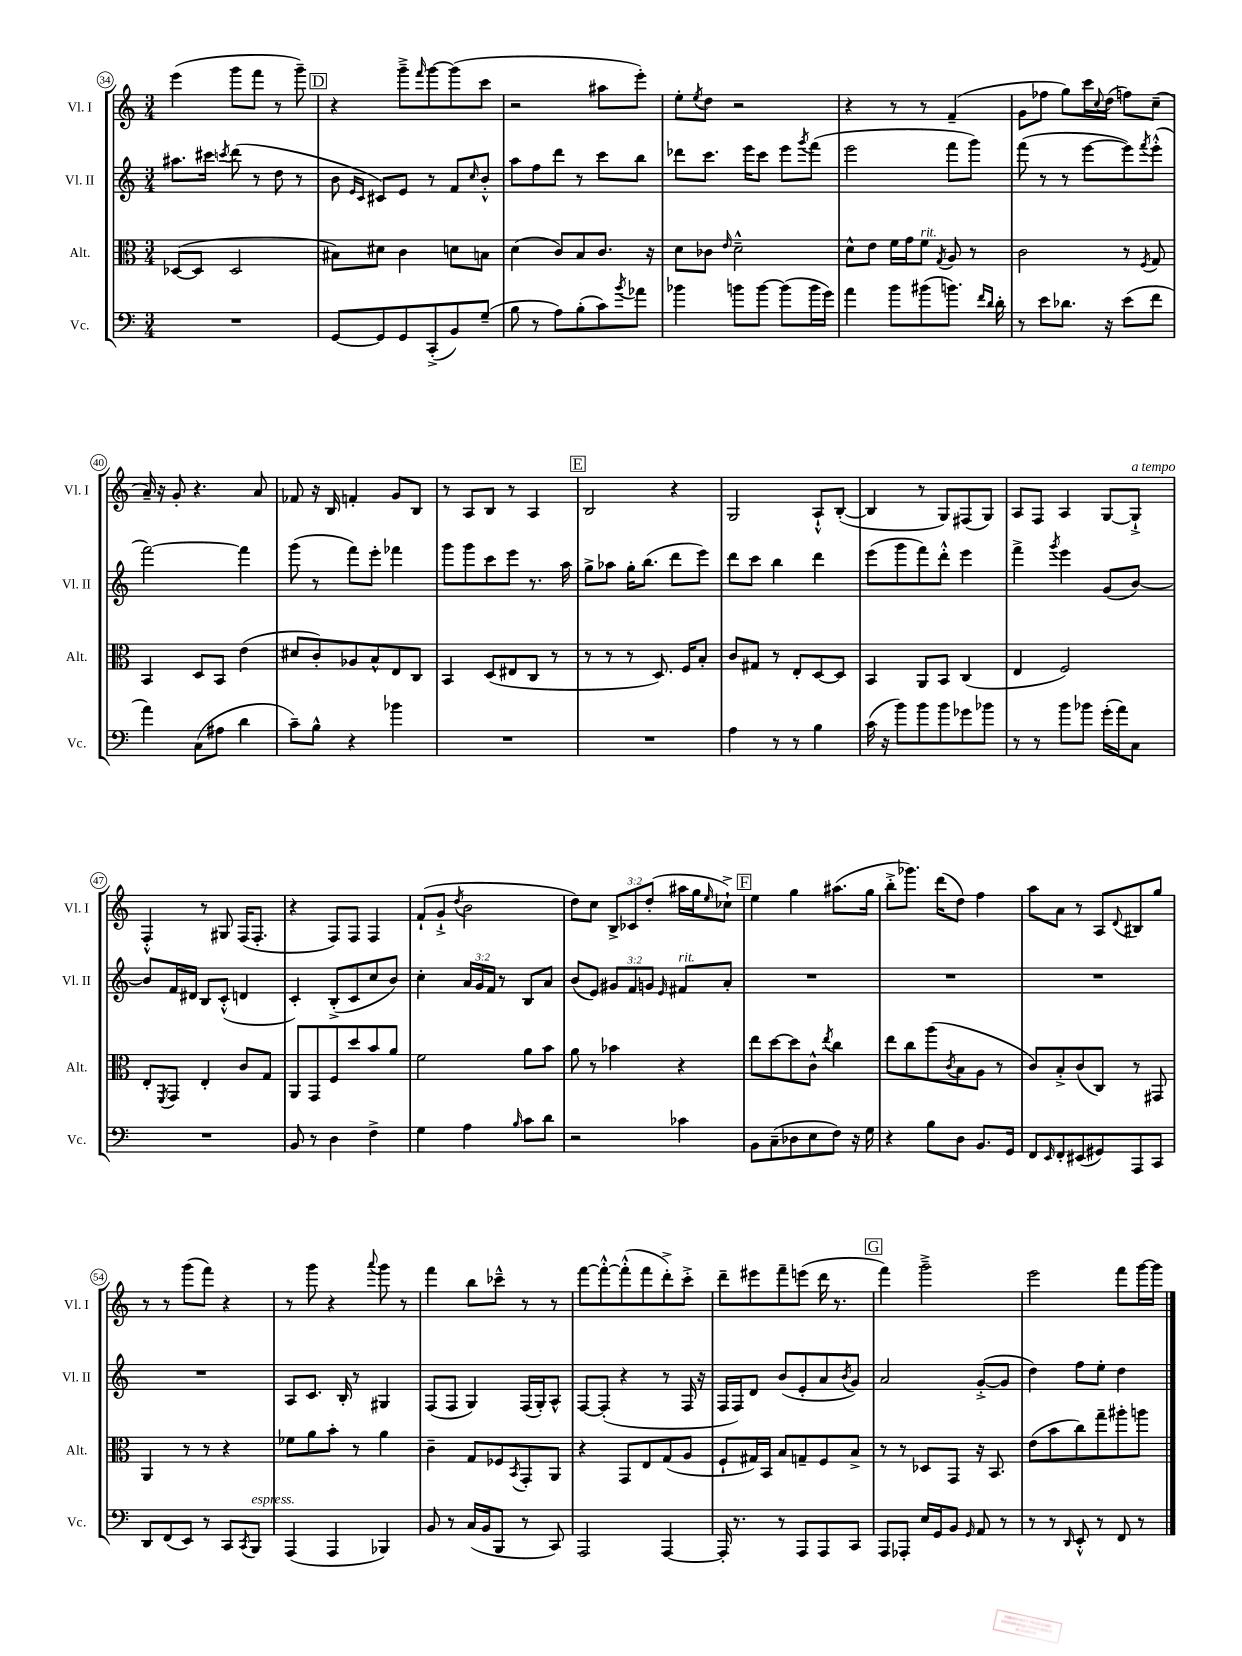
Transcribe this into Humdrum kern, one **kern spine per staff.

**kern	**kern	**kern	**kern
*part4	*part3	*part2	*part1
*staff4	*staff3	*staff2	*staff1
*I"Vc.	*I"Alt.	*I"Vl. II	*I"Vl. I
*I'Vc.	*I'Alt.	*I'Vl. II	*I'Vl. I
*clefF4	*clefC3	*clefG2	*clefG2
*k[]	*k[]	*k[]	*k[]
*M3/4	*M3/4	*M3/4	*M3/4
=34	=34	=34	=34
2.r	([8D-X/L	8.aa#X\L	(4eee\
.	8D-/J]	.	.
.	.	16ccc#X\Jk	.
.	.	8qcccn/	.
.	2D-/	(8ddd\	8ggg\L
.	.	8r	8fff\J
.	.	8dd\	8r
.	.	8r	8ggg~\)
!!LO:REH:place=s1:t=D
=35	=35	=35	=35
[8GG/L	8B#X\L)	8b\	4r
.	.	16qqe/LL	.
.	.	16qqc/JJ	.
8GG/]	8d#X\J	8c#X/L)	.
8GG/	4c\	8e/J	8ggg~^\L
.	.	.	16qqfff/
(8CC'^/	.	8r	[8ggg\
8BB/)	8dn\L	8f/L	(8ggg\]
.	.	16qqcc/	.
(8G~/J	8Bn\J	8b'^^/J	8ccc\J
=36	=36	=36	=36
8B\	(4d\	8aa\L	2r
8r	.	8ff\	.
8A\L)	8c/L)	8ddd\J	.
(8B'\	8B/	8r	.
8c\)	8.c/J	8ccc\L	8aa#X\L
8qb/	.	.	.
8a-X\J	.	8bb\J	8eee'\J)
.	16r	.	.
=37	=37	=37	=37
4b-X\	8d\L	8ddd-X\L	8ee'\L
.	.	.	8qee/
.	8c-X\J	8.ccc\J	8dd\J
.	16qqe/	.	.
8bn\L	2d~^^\	.	2r
.	.	16eee\KL	.
[8b\J	.	8ccc\J	.
(8b\L]	.	8eee\L	.
.	.	8qggg/	.
16b\L	.	(8fff\J	.
16g\JJ)	.	.	.
=38	=38	=38	=38
4a\	8d^^\L	2eee\	4r
.	8e\J	.	.
8b\L	16f\LL	.	8r
.	16g\J	.	.
!	!LO:TX:a:i:t=rit.	!	!
(8b#X\	8f\J	.	8r
.	8qG/	.	.
8.bn\J)	8A/	8fff\L	(4f~/
.	8r	8ggg\J)	.
16qqf/LL	.	.	.
16qqd/JJ	.	.	.
16d'\	.	.	.
=39	=39	=39	=39
8r	2c\	(8fff\	8g\L
8e\L	.	8r	8ff-X\J
8.d-X\J	.	8r	8gg\L)
.	.	[8eee\L	16ccc\L
.	.	.	8qqcc/
16r	.	.	(16dd\JJ
(8e\L	8r	8eee\])	8ffn\L)
.	8qF/	8qfff/	.
8f\J	8G/	(8eee'^^\J	(8cc~\J
!!LO:LB:g=z
=40	=40	=40	=40
4a\)	4BB/	[2fff\)	16a~/)
.	.	.	16r
.	.	.	8g'/
(8C\L	8D/L	.	4.r
8A#X\J	8BB/J	.	.
4d\	(4e\	4fff\]	.
.	.	.	8a/
=41	=41	=41	=41
8c~\L)	8d#X/L	(8ggg\	8f-X/
8B^^\J	8c'/)	8r	16r
.	.	.	16B/
4r	8A-X/	8fff\L)	4fn'/
.	8B^^/	8eee'\J	.
4b-X\	8E/	4fff-X\	8g/L
.	8C/J	.	8B/J
=42	=42	=42	=42
2.r	4BB/	8ggg\L	8r
.	.	8ggg\	8A/L
.	(8D/L	8ccc\	8B/J
.	8E#X/	8eee\J	8r
.	8C/J	8.r	4A/
.	8r	.	.
.	.	16aa\	.
!!LO:REH:place=s1:t=E
=43	=43	=43	=43
2.r	8r	8gg^\L	2B/
.	8r	8aa-X\J	.
.	8r	16gg'\KL	.
.	.	(8.bb\J	.
.	8.D/)	.	.
.	.	8ddd\L	4r
.	16F/KL	.	.
.	8B'/J	8eee\J)	.
=44	=44	=44	=44
4A\	8c/L	8ddd\L	2G/
.	8G#X/J	8ccc\J	.
8r	8r	4bb\	.
8r	8E'/L	.	.
4B\	[8D/	4ddd\	8A`^^/L
.	8D/J]	.	([8B'/J
=45	=45	=45	=45
(16c\	4BB/	(8eee\L	4B/]
16r	.	.	.
8b\L)	.	8ggg\	.
8b\	8AA/L	8fff\)	8r
8b\	8BB/J	8ddd'^^\J	8G/L)
8g-X\	(4C/	4eee\	(8F#X/
8b-X\J	.	.	8G/J)
=46	=46	=46	=46
8r	4E/	4fff^\	8A/L
8r	.	.	8F/J
.	.	8qggg/	.
8b\L	2F/)	4eee\	4A/
8b-X\J	.	.	.
(16g'\LL	.	(8g/L	[8G/L
16a\J)	.	.	.
!	!	!	!LO:TX:a:i:t=a tempo
8C\J	.	[8b/J)	8G`^/J]
!!LO:LB:g=z
=47	=47	=47	=47
2.r	8E'/L	8b/L]	4F'^^/
.	8qFF/	.	.
.	8GG/J	16f/L	.
.	.	16d#X/JJ	.
.	4E'/	8B/L	8r
.	.	(8c'^^/J	8G#X/
.	8c/L	4dn/	(16F/KL
.	.	.	8.F'/J
.	8G/J	.	.
=48	=48	=48	=48
8BB/	8AA/L	4c'/)	4r
8r	8GG/	.	.
4D\	8F/	(8B'^/L	8F/L)
.	8dd/	8c/	8F/J
4F^\	8b/	8cc/	4F/
.	8a/J	8b/J)	.
=49	=49	=49	=49
4G\	2f\	4cc'\	(8f`/L
.	.	.	8g`^/J
.	.	.	8qdd/
4A\	.	24a/LL	2b\
.	.	24g/	.
.	.	24f/JJ	.
.	.	8r	.
16qqB/	.	.	.
8c\L	8a\L	8B/L	.
8d\J	8b\J	8a/J	.
=50	=50	=50	=50
2r	8a\	(8b/L	8dd\L)
.	8r	8e/J)	8cc\J
.	4b-X\	12g#X/L	12B^/L
.	.	12f/	12c-X/
.	.	12gn/J	(12dd'/J
.	.	16qqe/	.
!	!	!LO:TX:a:i:t=rit.	!
4c-X\	4r	8f#X/L	16aa#X\LL
.	.	.	16gg\J
.	.	.	16qqee/
.	.	8a'/J	8cc-X`^\J)
!!LO:REH:place=s1:t=F
=51	=51	=51	=51
8BB\L	8ee\L	2.r	4ee\
(8C~\	[8dd\	.	.
8D-X\	8dd\]	.	4gg\
8E\	8c^^\J	.	.
.	8qee/	.	.
8F\J)	4cc\	.	(8.aa#X\L
16r	.	.	.
16G\	.	.	16gg\Jk
=52	=52	=52	=52
4r	8ee\L	2.r	8bb'^\L
.	8cc\	.	8.ggg-X\J)
8B\L	(8aa\	.	.
.	.	.	(16ddd\KL
.	8qc/	.	.
8D\J	8B\	.	8dd\J)
8.BB/L	8A\J	.	4ff\
.	8r	.	.
16GG/Jk	.	.	.
=53	=53	=53	=53
8FF/L	8c/L)	2.r	8aa\L
16qqEE/	.	.	.
8FF'/	8B'^/	.	8a\J
(8EE#X/	(8c/	.	8r
8GG#X/)	8C/J)	.	8A/L
.	.	.	8qqd/
8AAA/	8r	.	8B#X/
8CC/J	8GG#X/	.	8gg/J
!!LO:LB:g=z
=54	=54	=54	=54
8DD/L	4AA/	2.r	8r
(8FF/	.	.	8r
8EE/J)	8r	.	(8ggg\L
8r	8r	.	8fff\J)
8CC/L	4r	.	4r
8qCC/	.	.	.
!LO:TX:a:i:t=espress.	!	!	!
8BBB/J	.	.	.
=55	=55	=55	=55
(4AAA/	8f-X\L	8A/L	8r
.	8a\	8.c/J	8ggg\
4AAA/	8b'\J	.	4r
.	.	16B'/	.
.	8r	8r	.
.	.	.	8qqaaa/
4BBB-X/)	4a\	4G#X/	8ggg\
.	.	.	8r
=56	=56	=56	=56
8BB/	4c~\	(8F/L	4fff\
8r	.	8F/J	.
(16C/LL	8G/L	4G/)	8bb\L
16BB/J	.	.	.
8BBB/J	8F-X/	.	8ccc-X~^^\J
.	8qBB/	.	.
8r	8GG'/	(16F/LL	8r
.	.	16G'/J)	.
8CC/)	8AA/J	8A^^/J	8r
=57	=57	=57	=57
2AAA/	4r	[8F/L	[8fff\L
.	.	(8F'/J]	8fff'^^\_
.	8GG/L	4r	(8fff'^^\]
.	8E/	.	8fff\
[4AAA/	(8G/	8r	8ddd'^\)
.	8A/J	16F/	8ccc'^\J
.	.	16r	.
=58	=58	=58	=58
16AAA'/]	8F`/L	16F/LL	8ddd~\L
8.r	.	16F/J)	.
.	16G#X/L)	8d/J	8eee#X\
.	16BB/JJ	.	.
8r	8B/L	(8b/L	8fff~\
8AAA/L	8Gn~/	8e'/	(8eeen\J
8AAA/	8F/	8a/	16ddd\
.	.	.	8.r
.	.	8qb/	.
8CC/J	8B^/J	8g/J)	.
!!LO:REH:place=s1:t=G
=59	=59	=59	=59
8AAA/L	8r	2a/	4fff\)
8AAA-X'/J	8r	.	.
16E/LL	8D-X/L	.	2ggg~^\
16GG/J	.	.	.
8BB/J	8GG/J	.	.
16qqGG/	.	.	.
8AA/	16r	([8g'^/L	.
.	8.BB/	.	.
8r	.	8g/J]	.
=60	=60	=60	=60
8r	(8e\L	4dd\)	2eee\
8r	8b\	.	.
16qqDD/	.	.	.
8EE'^^/	8cc\)	8ff\L	.
8r	8gg~\	8ee'\J	.
8FF/	8aa#X'\	4dd\	8fff\L
8r	8aan\J	.	[16ggg\L
.	.	.	16ggg\JJ]
==	==	==	==
*-	*-	*-	*-
